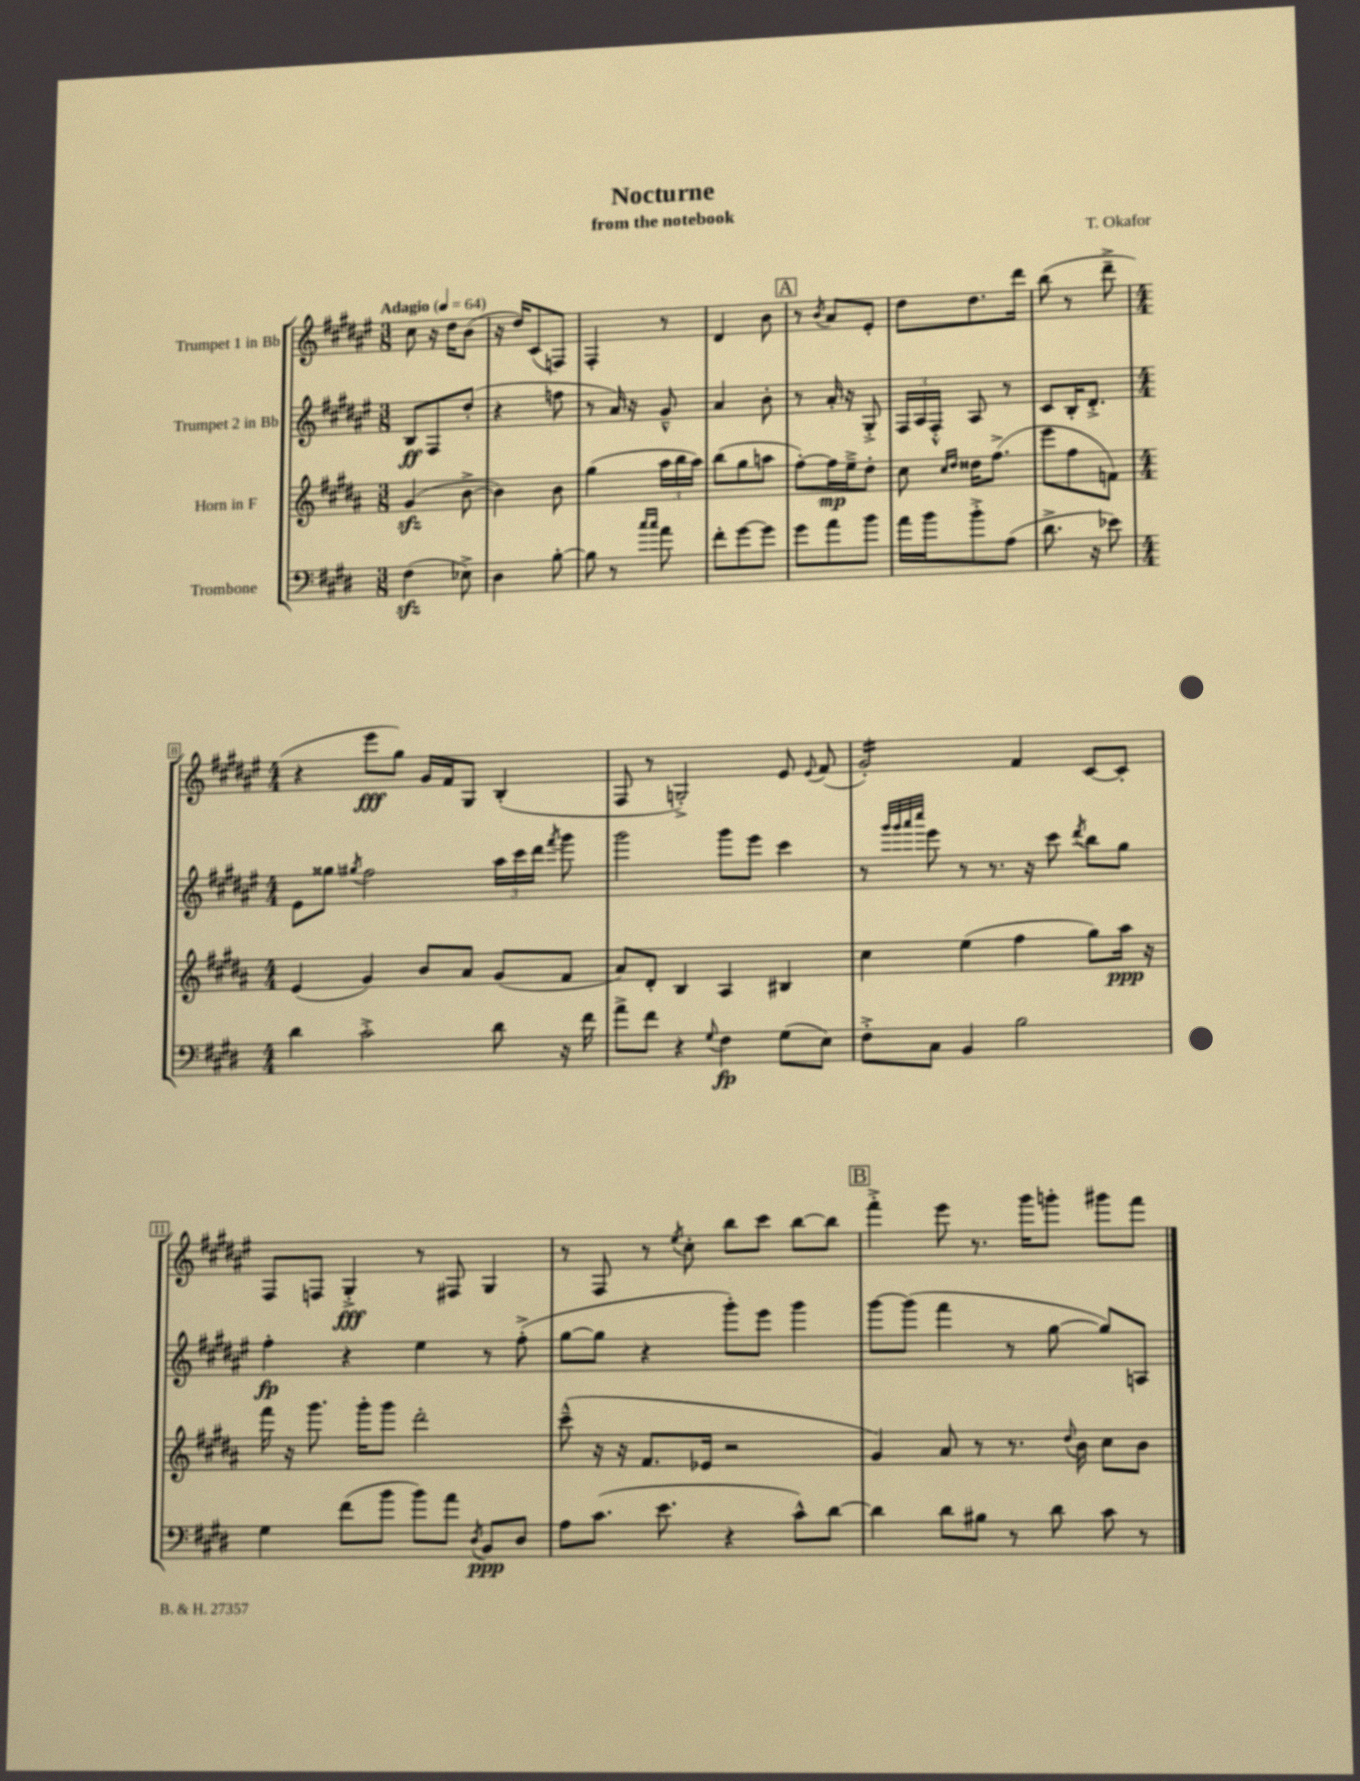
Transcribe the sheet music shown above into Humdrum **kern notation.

**kern	**kern	**kern	**kern
*staff4	*staff3	*staff2	*staff1
*clefF4	*clefG2	*clefG2	*clefG2
*k[f#c#g#d#]	*k[f#c#g#d#a#]	*k[f#c#g#d#a#e#]	*k[f#c#g#d#a#e#]
*M3/8	*M3/8	*M3/8	*M3/8
*MM64	*MM64	*MM64	*MM64
(4F#	(4g#	8B	8cc#
.	.	8F#	16r
.	.	.	16dd#
8E-^)	[8b^	(8dd#'	(8b
=	=	=	=
4D#	4b])	4r	16r
.	.	.	16dd#)
.	.	.	(8c#
[8B'	8b	8ff	8F)
=	=	=	=
8B]	(4gg#	8r	4F#'
8r	.	16a#)	.
.	.	16r	.
16qqcc#	.	.	.
16qqcc#	.	.	.
8a	24aa#	8g#~^^	8r
.	24bb	.	.
.	24aa#)	.	.
=	=	=	=
8f#'	(8bb	4a#	4d#
[8g#	8gg#	.	.
8g#]	8aa	8b'	8b
=	=	=	=
8g#	[8ff#')	8r	8r
.	.	.	8qb
8a	16ff#]	16a#'	8a#
.	16ee~^	16r	.
8b	8dd#'	8G#'^	8e#'
=	=	=	=
16a	8cc#	24F#	8dd#
.	.	24A#	.
16b	.	.	.
.	.	24F#'^^	.
.	16qqcc#	.	.
.	16qqdd#	.	.
8b'^	16dd##	8A#	8.dd#
.	(8.ff#^	.	.
(8A	.	8r	.
.	.	.	16ddd#
=	=	=	=
8.d#^	8eee	8c#	(8bb
.	8ff#	16B'	8r
16r	.	8.d#'^	.
8e-)	8f)	.	8ddd#~^
=	=	=	=
*M4/4	*M4/4	*M4/4	*M4/4
4d#	(4e	8e#	4r
.	.	8gg##	.
.	.	8qgg#	.
2c#'^	4g#)	2ff#	8eee#
.	.	.	8gg#)
.	8b	.	16g#
.	.	.	16f#
.	8a#	.	8G#
8d#	(8g#	24aa#	(4B'
.	.	24ccc#	.
.	.	24ddd#	.
.	.	8qfff#	.
16r	8f#	8ggg#	.
16f#	.	.	.
=	=	=	=
8a^	8a#)	2ggg#	8F#
8f#	8d#'	.	8r
4r	4B	.	2G'^)
8qqG#	.	.	.
4F#	4A#	8ggg#	.
.	.	8eee#	.
(8G#	4B#	4ccc#	8e#
.	.	.	8qqe#
8E)	.	.	(8f#
=	=	=	=
8F#'^	4cc#	8r	2g#')
.	.	32qqggg#	.
.	.	32qqggg#	.
.	.	32qqaaa#	.
.	.	32qqcccc#	.
8C#	.	8eee#	.
4BB	(4ee	8r	.
.	.	8.r	.
2B	4ff#	.	4f#
.	.	16r	.
.	.	8ccc#	.
.	.	8qddd#	.
.	8gg#)	8bb	[8c#
.	16aa#	8gg#	8c#']
.	16r	.	.
=	=	=	=
4G#	16fff#	4ff#'	8F#
.	16r	.	.
.	8.ggg#	.	8F
(8f#	.	4r	4G#'^
.	16ggg#'	.	.
8b	8ggg#	.	.
8b)	2ddd#'	4ee#	8r
8a	.	.	8F#
8qD#	.	.	.
8BB	.	8r	4G#
8D#	.	(8ff#'^	.
=	=	=	=
8A	(8ccc#~^^	[8gg#	8r
(8.c#	16r	8gg#]	8F#
.	16r	.	.
.	8.f#	4r	8r
8.e	.	.	.
.	.	.	8qee#
.	.	.	8cc#'
.	16e-	.	.
4r	2r	8ggg#')	8bb
.	.	8eee#	8ccc#
8c#^^)	.	4ggg#	[8bb
[8d#	.	.	8bb]
=	=	=	=
4d#]	4g#)	[8ggg#	4fff#'^
.	.	(8ggg#]	.
8d#	8a#	4fff#	8eee#
8B#	8r	.	8.r
8r	8.r	8r	.
.	.	.	16ggg#
8d#	.	[8gg#	8ggg'
.	8qqdd#	.	.
.	16b	.	.
8c#	8cc#	8gg#])	8ggg#
8r	8b	8A	8fff#
==	==	==	==
*-	*-	*-	*-
